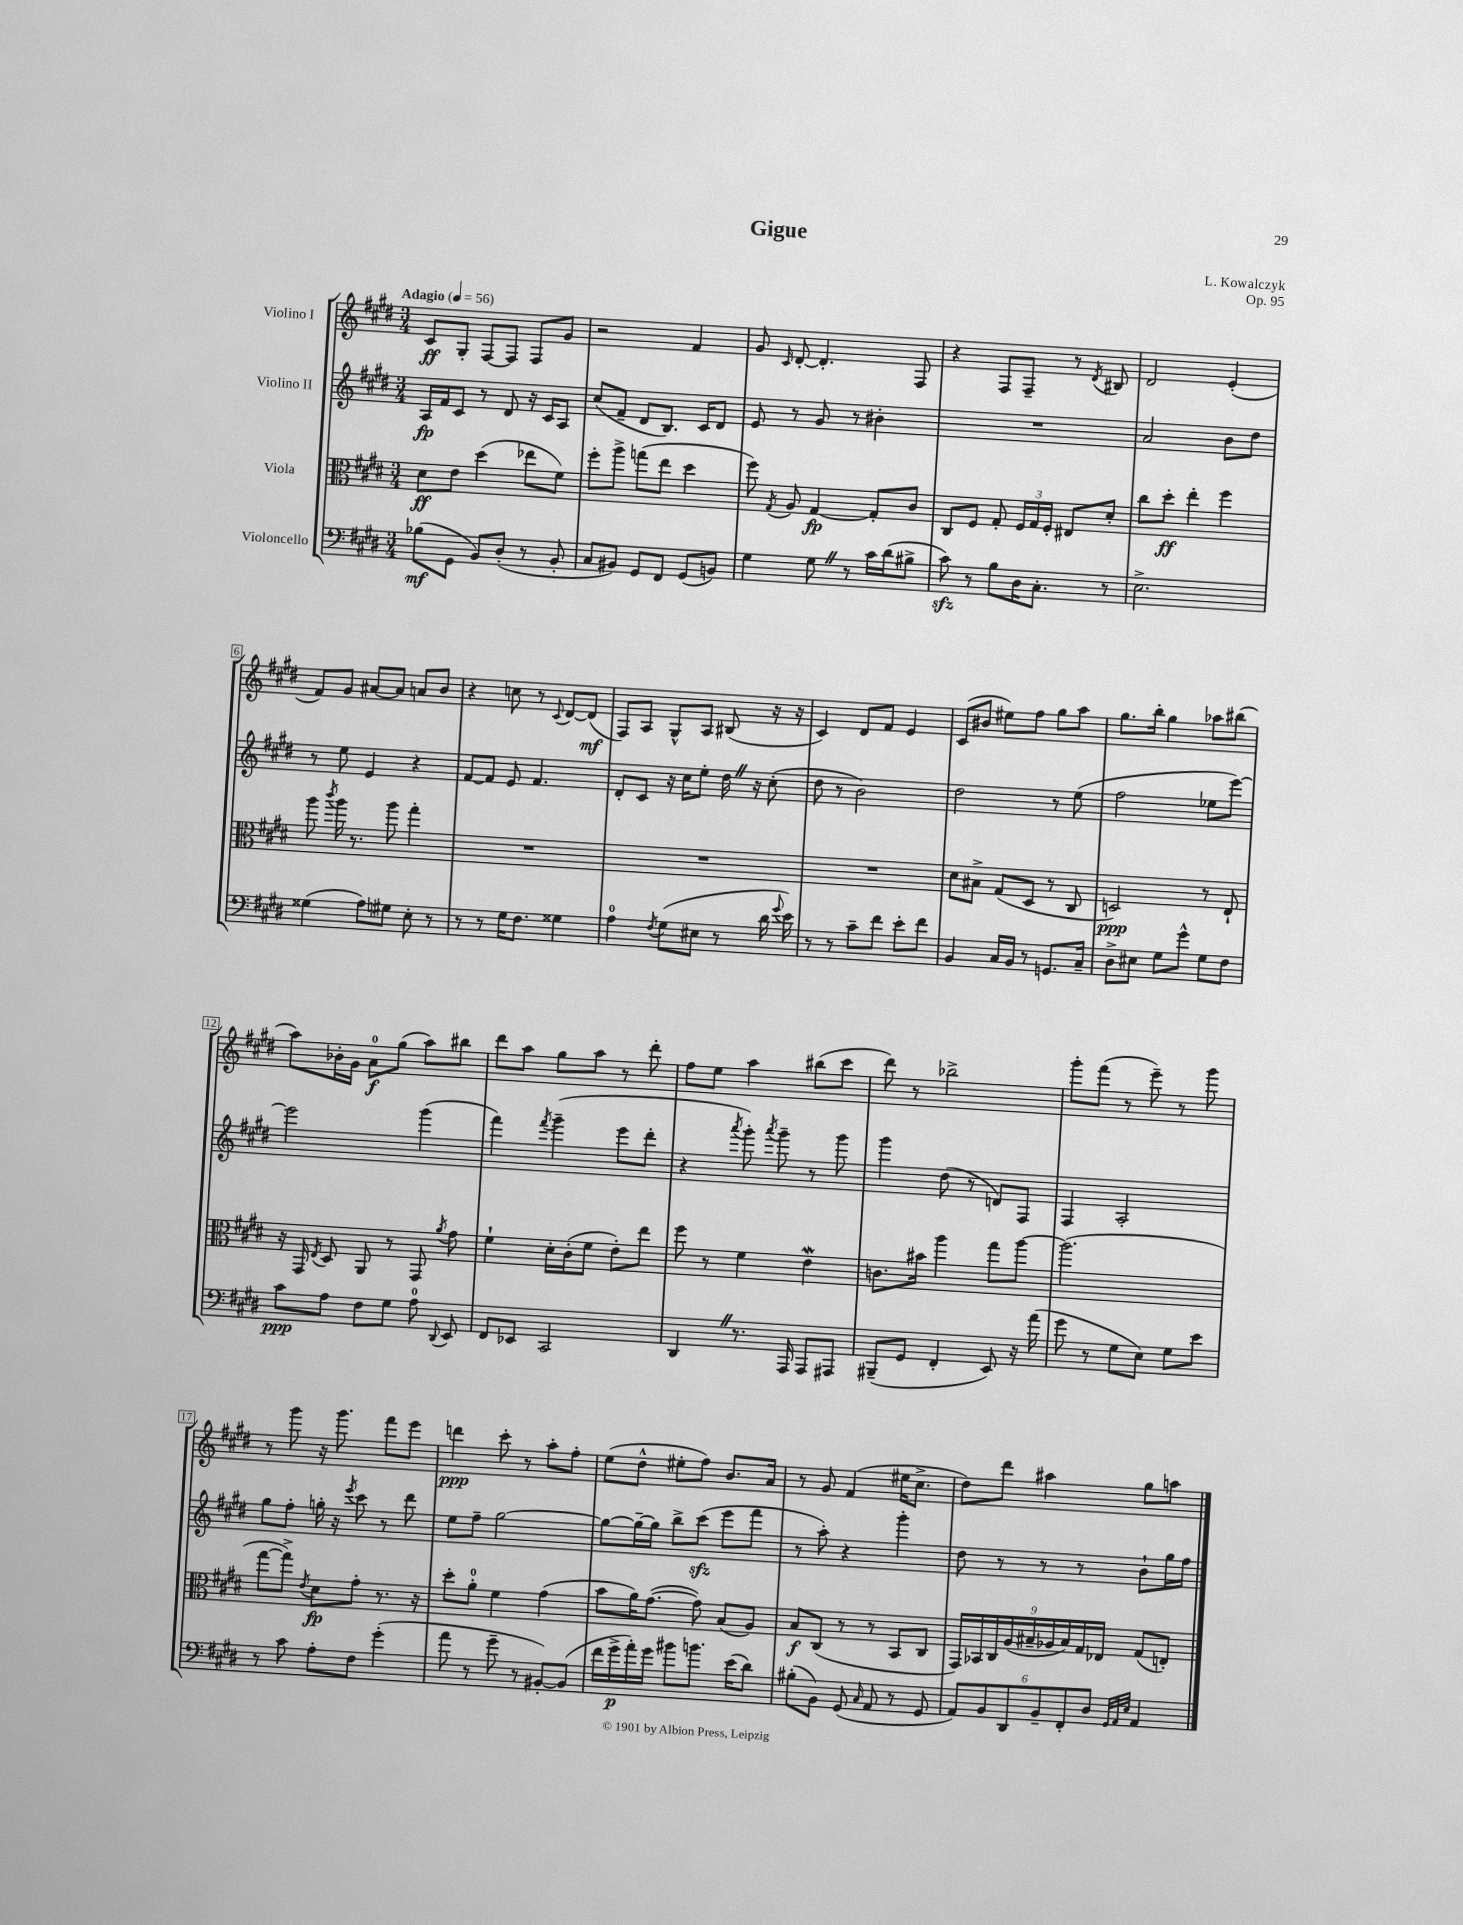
\header { title = "Gigue" composer = "L. Kowalczyk" opus = "Op. 95" }
<<
\new StaffGroup <<
\new Staff = "s0" \with { instrumentName = "Violino I" } {
    \clef treble \key e \major \numericTimeSignature \time 3/4 \tempo "Adagio" 4 = 56
    \autoBeamOff cis'8[\ff gis8]-. fis8[~ fis8] fis8[ gis'8] |
    r2 fis'4 |
    gis'8 \grace { cis'16 } dis'8~-. dis'4.-. fis8 |
    r4 fis8[ fis8]-- r8 \acciaccatura { dis'8 } bis8 |
    dis'2 e'4-.( |
    fis'8[) gis'8] ais'8[~ ais'8] a'8[ b'8] |
    r4 c''8 r8 \appoggiatura { cis'8 } dis'8[~ dis'8]\mf( |
    fis8[) a8] gis8[-^ a8] bis8( r16 r16 |
    cis'4) dis'8[ fis'8] e'4 |
    cis'8[( bis'8] eis''8[) fis''8] gis''8[ a''8] |
    gis''8.[ b''16]-. gis''4 aes''8[ bis''8]( |
    a''8[) bes'16-. gis'16] a'8[-0\f gis''8]( a''8[) bis''8] |
    dis'''8[ a''8] gis''8[ a''8] r8 dis'''8-. |
    fis''8[ e''8] a''4 bis''8[( cis'''8] |
    dis'''8) r8 bes''2-> |
    gis'''8[-. fis'''8]( r8 e'''8--) r8 gis'''8 |
    r8 gis'''8 r16 gis'''8. fis'''8[ e'''8] |
    d'''4\ppp cis'''8-. r8 a''8[-. fis''8]-. |
    e''8[( dis''8]-^ eis''8[-. fis''8]) b'8.[ a'16] |
    r8 gis'8 fis'4( eis''16[ cis''8.]-> |
    dis''8[) dis'''8] ais''4 gis''8[ a''8] \bar "|." |
}
\new Staff = "s1" \with { instrumentName = "Violino II" } {
    \clef treble \key e \major \numericTimeSignature \time 3/4
    \autoBeamOff a16[\fp fis'16 cis'8] r8 dis'8 r16 cis'16[ a8] |
    cis''8[( fis'8]-- dis'8[ b8.]) cis'16[ dis'8] |
    e'8 r8 gis'8 r8 bis'4-. |
    R2. |
    a'2 b'8[ dis''8] |
    r8 e''8 e'4 r4 |
    fis'8[~ fis'8] e'8 fis'4. |
    dis'8[-. cis'8] r16 cis''16[ e''8]-. dis''16 \once \override BreathingSign.text = \markup { \musicglyph "scripts.caesura.straight" } \breathe r16 cis''8-.( |
    dis''8 r8 b'2) |
    dis''2 r8 e''8( |
    fis''2 ees''8[ e'''8]~) |
    e'''2 gis'''4( |
    fis'''4) \acciaccatura { fis'''8 } gis'''4--( e'''8[ dis'''8]-. |
    r4 \acciaccatura { a'''8 } gis'''8-.) \acciaccatura { a'''8 } gis'''8-- r8 gis'''8 |
    gis'''4 dis''8( r8 d'8[) fis8] |
    fis4 a2-. |
    gis''8[ fis''8]-. g''16-. r16 \acciaccatura { e'''8 } cis'''8 r8 dis'''8 |
    e''8[ fis''8]-- gis''2~ |
    gis''8[~ gis''16~-- gis''16] b''8[-> cis'''8]\sfz( e'''8[ fis'''8] |
    r8 a''8-.) r4 gis'''4-. |
    dis''8 r8 r8 r8 b'8[-! gis''16 fis''16] \bar "|." |
}
\new Staff = "s2" \with { instrumentName = "Viola" } {
    \clef alto \key e \major \numericTimeSignature \time 3/4
    \autoBeamOff dis'8[\ff e'8] dis''4( ees''8[ fis'8]) |
    fis''8[-. a''8]-> g''8[( e''8] dis''4 |
    fis''8) \acciaccatura { gis8 } a8 gis4~\fp gis8[-. cis'8] |
    cis8[ fis8] gis8-. \tuplet 3/2 { fis16[ gis16 fis16]-. } eis8[ dis'8]-. |
    cis''8[ dis''8]-.\ff e''4-. fis''4 |
    a''8 \acciaccatura { cis'''8 } a''16 r8. a''8 gis''4-. |
    R2. |
    R2. |
    R2. |
    dis'8[ bis8]-> gis8[( dis8] r8 cis8 |
    d2\ppp) r8 e8-! |
    r16 gis,16 \acciaccatura { e8 } dis8 a,8 r8 gis,8 \acciaccatura { a'8 } gis'8 |
    fis'4-! dis'16[-. cis'16-.( fis'8] e'8[-.) e''8] |
    fis''8 r8 fis'4 e'4\mordent |
    c'8.[ bis'16] a''4 gis''8[ a''8]~ |
    a''2.( |
    gis''8[~ gis''8]->) \acciaccatura { e'8 } dis'8[\fp gis'8]-. r8. r16 |
    dis''8[-. a'8]-0-. fis'4 gis'4( |
    b'8[ a'16) gis'8.]~( gis'8) b8[( a8]) |
    b8[\f cis8]( r8 r8 b,8[ cis8] |
    \tuplet 9/8 { gis,16[) bes,16 cis16 a16( bis16-- aes16 bis16) gis16 ees16] } gis8[( e8]-.) \bar "|." |
}
\new Staff = "s3" \with { instrumentName = "Violoncello" } {
    \clef bass \key e \major \numericTimeSignature \time 3/4
    \autoBeamOff bes8[\mf( gis,8] b,8[) dis8]-.( r8 b,8-. |
    cis8[ bis,8]) gis,8[ fis,8] gis,8[( b,8]) |
    gis4 gis8 \once \override BreathingSign.text = \markup { \musicglyph "scripts.caesura.straight" } \breathe r8 cis'16[ dis'16( bis8]-> |
    cis'8\sfz) r8 b8[ dis16 cis8.]-. r8 |
    e2.-> |
    gisis4( a8[) gis8] e8-. r8 |
    r8 r8 gis16[ fis8.] gisis4 |
    a4-0 \acciaccatura { fis8 } gis8[( eis8] r8 dis'16 \appoggiatura { gis'8 } e'16) |
    r8 r8 cis'8[-- fis'8] e'8[-. fis'8] |
    b,4 cis16[ b,16] r8 g,8.[ cis16]-- |
    dis8[-> eis8] gis8[ gis'8]-^ gis8[ fis8] |
    cis'8[\ppp a8] fis8[ gis8] a8-0 \appoggiatura { dis,8 } e,8 |
    fis,8[ ees,8] cis,2 |
    dis,4 \once \override BreathingSign.text = \markup { \musicglyph "scripts.caesura.straight" } \breathe r8. a,,16 a,,8[ ais,,8] |
    bis,,8[--( gis,8] fis,4-. e,8) r16 a'16( |
    gis'8 r8 gis8[ e8]) gis8[ e'8] |
    r8 cis'8 a8[-. fis8] gis'4-.( |
    a'8 r8 gis'8-- r8 bis,8[~-.) bis,8]( |
    fis'16[ gis'16->\p a'16-.) gis'16] bis'8[ b'8.] e'16[( dis'8]) |
    bis8[-.( b,8]) gis,8( \grace { cis16 } a,8 r8 gis,8 |
    \tuplet 6/4 { a,8[) b,8 dis,8 b,8-- fis,8-. dis8] } \grace { gis,32[ a,32 e32] } a,4 \bar "|." |
}
>>
>>
\layout { \context { \Score \override BarNumber.stencil = #(make-stencil-boxer 0.1 0.3 ly:text-interface::print) } }
